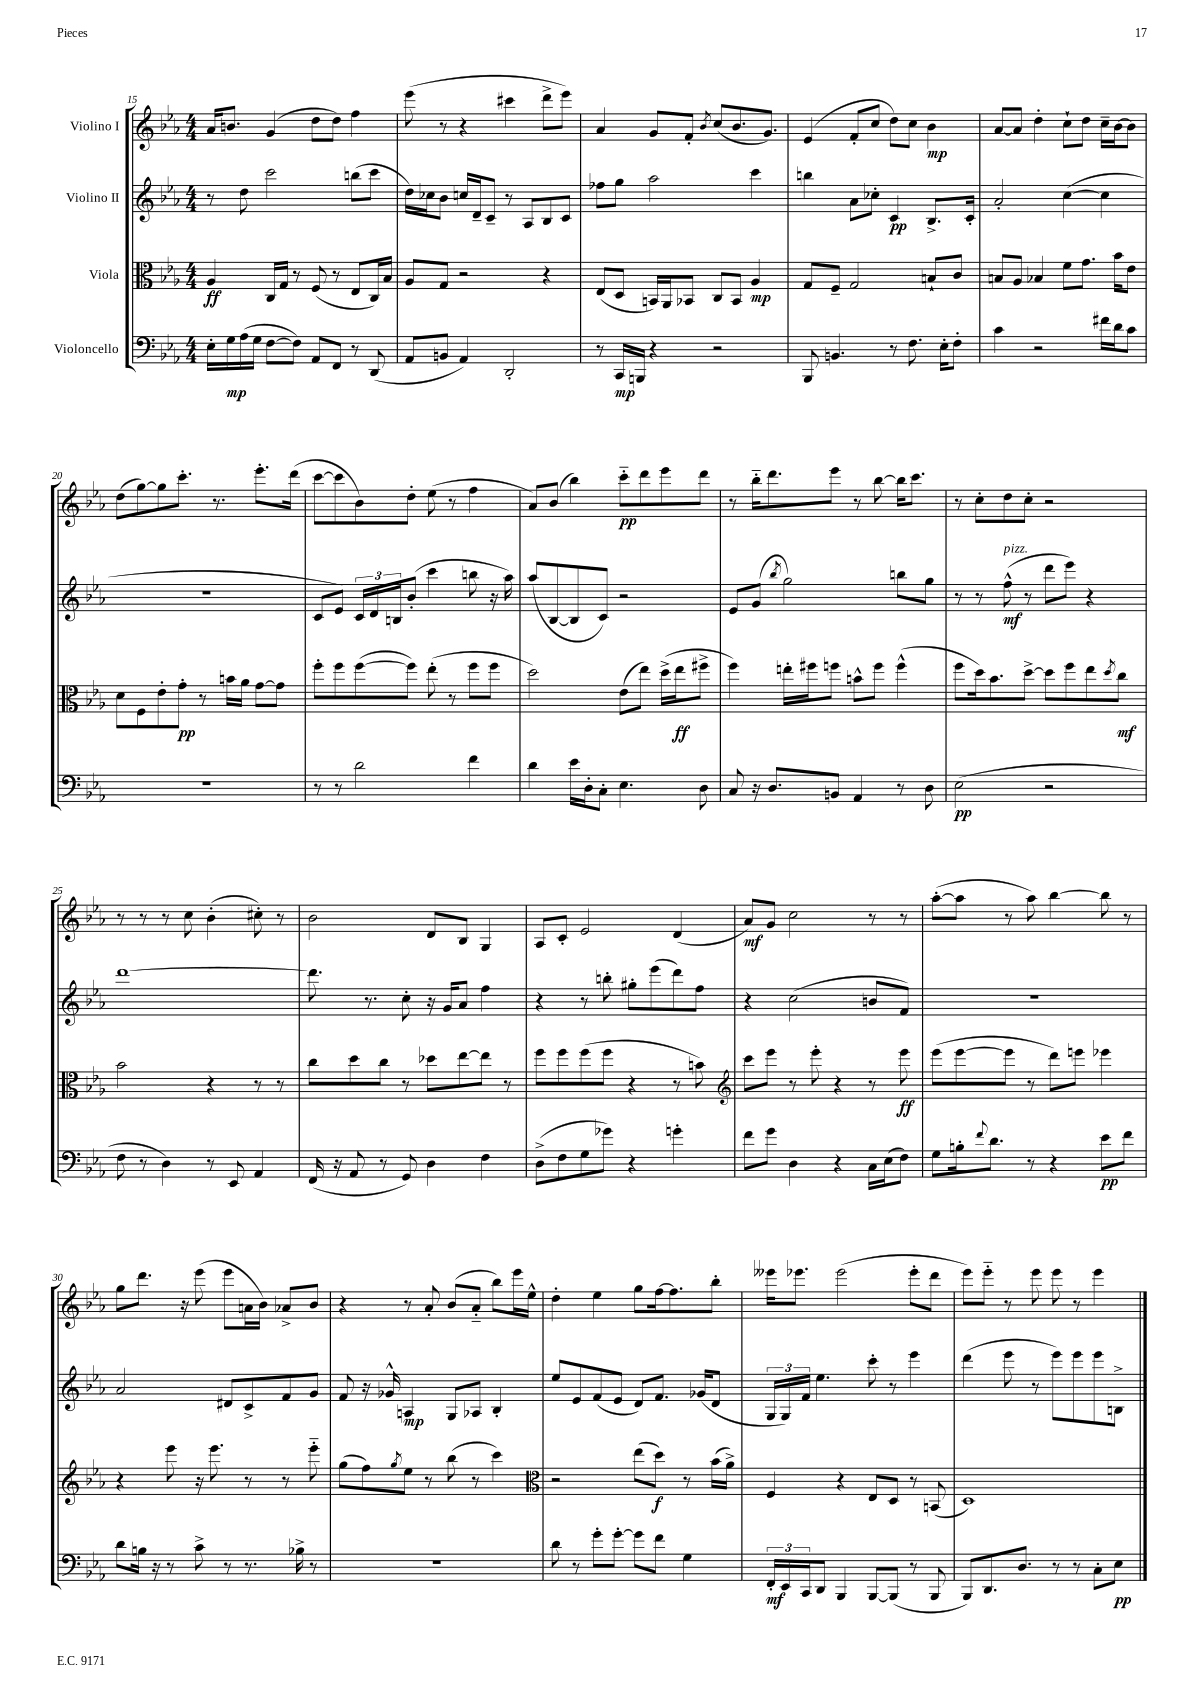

**kern	**dynam	**kern	**dynam	**kern	**dynam	**kern	**dynam
*part4	*part4	*part3	*part3	*part2	*part2	*part1	*part1
*staff4	*staff4	*staff3	*staff3	*staff2	*staff2	*staff1	*staff1
*I"Violoncello	*	*I"Viola	*	*I"Violino II	*	*I"Violino I	*
*clefF4	*	*clefC3	*	*clefG2	*	*clefG2	*
*k[b-e-a-]	*	*k[b-e-a-]	*	*k[b-e-a-]	*	*k[b-e-a-]	*
*M4/4	*	*M4/4	*	*M4/4	*	*M4/4	*
=15	=15	=15	=15	=15	=15	=15	=15
16E-'\LL	.	4A-/	ff	8r	.	16a-/KL	.
16G\	mp	.	.	.	.	8.bn/J	.
(16A-\	.	.	.	8dd\	.	.	.
16G\JJ	.	.	.	.	.	.	.
[8F\L	.	16C/LL	.	2ccc\	.	(4g/	.
.	.	16G/JJ	.	.	.	.	.
8F\J])	.	8r	.	.	.	.	.
8AA-/L	.	(8F/	.	.	.	8dd\L	.
8FF/J	.	8r	.	.	.	8dd\J)	.
8r	.	8E-/L	.	(8bbn\L	.	4ff\	.
(8DD/	.	16C/L)	.	8ccc\J	.	.	.
.	.	16B-/JJ	.	.	.	.	.
=16	=16	=16	=16	=16	=16	=16	=16
8AA-/L	.	8A-/L	.	16dd\LL)	.	(8eee-\	.
.	.	.	.	16cc-X\J	.	.	.
8BBn/J	.	8G/J	.	8b-\J	.	8r	.
4AA-/)	.	2r	.	16ccn/LL	.	4r	.
.	.	.	.	16d~/J	.	.	.
.	.	.	.	8c~/J	.	.	.
2DD'/	.	.	.	8r	.	4ccc#X\	.
.	.	.	.	8A-/L	.	.	.
.	.	4r	.	8B-/	.	8ddd^\L	.
.	.	.	.	8c/J	.	8eee-\J)	.
=17	=17	=17	=17	=17	=17	=17	=17
8r	.	(8E-/L	.	8ff-X\L	.	4a-/	.
16CC/LL	mp	8D/J	.	8gg\J	.	.	.
16BBBn/JJ	.	.	.	.	.	.	.
4r	.	16BBn/LL)	.	2aa-\	.	8g/L	.
.	.	16AA-/J	.	.	.	.	.
.	.	8BB-X/J	.	.	.	8f'/J	.
.	.	.	.	.	.	8qb-/	.
2r	.	8C/L	.	.	.	(8cc/L	.
.	.	8BB-/J	.	.	.	8.b-/	.
.	.	4A-/	mp	4ccc\	.	.	.
.	.	.	.	.	.	8.g/J)	.
=18	=18	=18	=18	=18	=18	=18	=18
8BBB-/	.	8G/L	.	4bbn\	.	(4e-/	.
4.BBn/	.	8F~/J	.	.	.	.	.
.	.	2G/	.	8a-\L	.	8f'/L	.
.	.	.	.	8cc-X'\J	.	8cc/J	.
8r	.	.	.	4c/	pp	8dd\L)	.
8.F\	.	.	.	.	.	8cc\J	.
.	.	8Bn`/L	.	8.B-^/L	.	4b-\	mp
16E-'\KL	.	.	.	.	.	.	.
8F'\J	.	8c/J	.	.	.	.	.
.	.	.	.	16c'/Jk	.	.	.
=19	=19	=19	=19	=19	=19	=19	=19
4c\	.	8Bn/L	.	2a-'/	.	[8a-/L	.
.	.	8A-/J	.	.	.	8a-/J]	.
2r	.	4B-X/	.	.	.	4dd'\	.
.	.	8f\L	.	([4cc\	.	8cc`\L	.
.	.	8.g\J	.	.	.	8dd\J	.
16f#X\LL	.	.	.	4cc\]	.	16cc~\LL	.
16d\J	.	16b-\KL	.	.	.	[16b-\J	.
8c\J	.	8e-\J	.	.	.	8b-\J]	.
!!LO:LB:g=z
=20	=20	=20	=20	=20	=20	=20	=20
1r	.	8d\L	.	1r	.	(8dd\L	.
.	.	8F\	.	.	.	[8gg\)	.
.	.	8e-'\	.	.	.	8gg\]	.
.	.	8g'\J	pp	.	.	8.ccc'\J	.
.	.	8r	.	.	.	.	.
.	.	.	.	.	.	8.r	.
.	.	16bn\LL	.	.	.	.	.
.	.	16a-\JJ	.	.	.	.	.
.	.	[8g\L	.	.	.	8.eee-'\L	.
.	.	8g\J]	.	.	.	.	.
.	.	.	.	.	.	(16ddd\Jk	.
=21	=21	=21	=21	=21	=21	=21	=21
8r	.	8ff'\L	.	8c/L	.	[8ccc\L	.
8r	.	8ff\	.	8e-/J)	.	8ccc\]	.
2d\	.	([8ff\	.	24c/LL	.	8b-\)	.
.	.	.	.	24d/	.	.	.
.	.	.	.	24Bn/J	.	.	.
.	.	8ff\J])	.	(8b-'/J	.	8dd'\J	.
.	.	(8ee-'\	.	4ccc\	.	(8ee-\	.
.	.	8r	.	.	.	8r	.
4f\	.	8ff\L	.	8bbn\	.	4ff\	.
.	.	8ff\J	.	16r	.	.	.
.	.	.	.	16aa-\)	.	.	.
=22	=22	=22	=22	=22	=22	=22	=22
4d\	.	2dd\)	.	(8aa-/L	.	8a-/L)	.
.	.	.	.	[8B-/	.	(8b-/J	.
16e-\LL	.	.	.	8B-/]	.	4bb-\)	.
16D'\J	.	.	.	.	.	.	.
8C'\J	.	.	.	8c/J)	.	.	.
4.E-\	.	(8e-\L	.	2r	.	8ccc\L	pp
.	.	8ee-\J)	.	.	.	8ddd\	.
.	.	(16dd^\LL	.	.	.	8eee-\	.
.	.	16ee-\J	ff	.	.	.	.
8D\	.	8ff#X^\J	.	.	.	8ddd\J	.
=23	=23	=23	=23	=23	=23	=23	=23
8C/	.	4ff\)	.	8e-/L	.	8r	.
16r	.	.	.	(8g/J	.	16bb-\KL	.
8.D/L	.	.	.	.	.	8.ddd\	.
.	.	.	.	8qbb-/	.	.	.
.	.	16een'\LL	.	2gg\)	.	.	.
.	.	16ff#X\J	.	.	.	.	.
8BBn/J	.	8ffn\J	.	.	.	8eee-\J	.
4AA-/	.	8bn^^\L	.	.	.	8r	.
.	.	8ff\J	.	.	.	[8bb-\	.
8r	.	(4ff^^\	.	8bbn\L	.	16bb-\KL]	.
.	.	.	.	.	.	8.ccc\J	.
8D\	.	.	.	8gg\J	.	.	.
=24	=24	=24	=24	=24	=24	=24	=24
(2E-\	pp	8ff\L	.	8r	.	8r	.
.	.	16dd\k)	.	8r	.	8cc'\L	.
.	.	8.b-\	.	.	.	.	.
!	!	!	!	!LO:TX:a:i:t=pizz.	!	!	!
.	.	.	.	(8ff^^\	mf	8dd\	.
.	.	[8dd^\J	.	8r	.	8cc'\J	.
2r	.	8dd\L]	.	8ddd\L	.	2r	.
.	.	8ff\	.	8eee-\J)	.	.	.
.	.	8ee-\	.	4r	.	.	.
.	.	8qdd/	.	.	.	.	.
.	.	8cc\J	mf	.	.	.	.
!!LO:LB:g=z
=25	=25	=25	=25	=25	=25	=25	=25
8F\	.	2b-\	.	[1ddd	.	8r	.
8r	.	.	.	.	.	8r	.
4D\)	.	.	.	.	.	8r	.
.	.	.	.	.	.	8cc\	.
8r	.	4r	.	.	.	(4b-'\	.
8EE-/	.	.	.	.	.	.	.
4AA-/	.	8r	.	.	.	8cc#X'\)	.
.	.	8r	.	.	.	8r	.
=26	=26	=26	=26	=26	=26	=26	=26
(16FF/	.	8cc\L	.	8.ddd\]	.	2b-\	.
16r	.	.	.	.	.	.	.
8AA-/	.	8dd\	.	.	.	.	.
.	.	.	.	8.r	.	.	.
8r	.	8cc\J	.	.	.	.	.
8GG/)	.	8r	.	8cc'\	.	.	.
4D\	.	8dd-X\L	.	16r	.	8d/L	.
.	.	.	.	16g/KL	.	.	.
.	.	[8ee-\	.	8a-/J	.	8B-/J	.
4F\	.	8ee-\J]	.	4ff\	.	4G/	.
.	.	8r	.	.	.	.	.
=27	=27	=27	=27	=27	=27	=27	=27
(8D^\L	.	8ff\L	.	4r	.	8A-/L	.
8F\	.	8ff\	.	.	.	8c'/J	.
8G\	.	(8ff\	.	8r	.	2e-/	.
8g-X\J)	.	8ff\J	.	8bbn'\	.	.	.
4r	.	4r	.	8gg#X'\L	.	.	.
.	.	.	.	(8eee-\	.	.	.
4gn'\	.	8r	.	8ddd\)	.	(4d/	.
.	.	8bn\)	.	8ff\J	.	.	.
=28	=28	=28	=28	=28	=28	=28	=28
*	*	*clefG2	*	*	*	*	*
8f\L	.	8ccc\L	.	4r	.	8a-/L)	mf
8g\J	.	8eee-\J	.	.	.	8g/J	.
4D\	.	8r	.	(2cc\	.	2cc\	.
.	.	8eee-'\	.	.	.	.	.
4r	.	4r	.	.	.	.	.
16C\LL	.	8r	.	8bn/L	.	8r	.
(16E-\J	.	.	.	.	.	.	.
8F\J)	.	8eee-\	ff	8f/J)	.	8r	.
=29	=29	=29	=29	=29	=29	=29	=29
8G\L	.	(8eee-\L	.	1r	.	([8aa-'\L	.
16Bn'\k	.	[8eee-\	.	.	.	8aa-\J]	.
8qqf/	.	.	.	.	.	.	.
8.d\J	.	.	.	.	.	.	.
.	.	8eee-\J]	.	.	.	8r	.
8r	.	8r	.	.	.	8aa-\)	.
4r	.	8ddd\L)	.	.	.	[4bb-\	.
.	.	8eeen\J	.	.	.	.	.
8e-\L	pp	4eee-X\	.	.	.	8bb-\]	.
8f\J	.	.	.	.	.	8r	.
!!LO:LB:g=z
=30	=30	=30	=30	=30	=30	=30	=30
8d\L	.	4r	.	2a-/	.	8gg\L	.
16Bn\Jk	.	.	.	.	.	8.ddd\J	.
16r	.	.	.	.	.	.	.
8r	.	8eee-\	.	.	.	.	.
.	.	.	.	.	.	16r	.
8c^\	.	16r	.	.	.	(8eee-\	.
.	.	8.eee-\	.	.	.	.	.
8r	.	.	.	8d#X/L	.	8eee-\L	.
8.r	.	8r	.	8c^/	.	16an\L	.
.	.	.	.	.	.	16b-\JJ)	.
.	.	8r	.	8f/	.	8a-X^/L	.
16B-X^\	.	.	.	.	.	.	.
8r	.	8eee-\	.	8g/J	.	8b-/J	.
=31	=31	=31	=31	=31	=31	=31	=31
1r	.	(8gg\L	.	8f/	.	4r	.
.	.	8ff\)	.	16r	.	.	.
.	.	.	.	16g-X^^/	.	.	.
.	.	8qgg/	.	.	.	.	.
.	.	8ee-\J	.	4An/	mp	8r	.
.	.	8r	.	.	.	8a-'/	.
.	.	(8bb-\	.	8G/L	.	(8b-/L	.
.	.	8r	.	8A-X/J	.	8a-/J	.
.	.	4ccc\)	.	4B-'/	.	8bb-\L)	.
.	.	.	.	.	.	16eee-\L	.
.	.	.	.	.	.	16ee-^^\JJ	.
=32	=32	=32	=32	=32	=32	=32	=32
*	*	*clefC3	*	*	*	*	*
8d\	.	2r	.	8ee-/L	.	4dd'\	.
8r	.	.	.	8e-/	.	.	.
8g'\L	.	.	.	(8f/	.	4ee-\	.
[8g'\J	.	.	.	8e-/J	.	.	.
8g\L]	.	(8ee-\L	.	8d/L)	.	8gg\L	.
8f\J	.	8dd\J)	f	8.f/J	.	[16ff\k	.
.	.	.	.	.	.	8.ff\]	.
4G\	.	8r	.	.	.	.	.
.	.	.	.	(16g-X/KL	.	.	.
.	.	(16b-\LL	.	8d/J	.	8bb-'\J	.
.	.	16a-^\JJ)	.	.	.	.	.
=33	=33	=33	=33	=33	=33	=33	=33
24FF'/LL	mf	4F/	.	24G/LL	.	16eee--X\KL	.
24EE-/	.	.	.	24G/)	.	.	.
.	.	.	.	.	.	8.eee-X\J	.
24CC/J	.	.	.	24f/JJ	.	.	.
8DD/J	.	.	.	4.ee-\	.	.	.
4BBB-/	.	4r	.	.	.	(2eee-\	.
[8BBB-/L	.	8E-/L	.	8ccc'\	.	.	.
(8BBB-/J]	.	8D/J	.	8r	.	.	.
8r	.	8r	.	4eee-\	.	8eee-'\L	.
8BBB-/	.	(8BBn/	.	.	.	8ddd\J	.
=34	=34	=34	=34	=34	=34	=34	=34
8BBB-/L)	.	1D)	.	(4ddd\	.	8eee-\L)	.
8.DD/	.	.	.	.	.	8eee-\J	.
.	.	.	.	8eee-\	.	8r	.
8.D/J	.	.	.	.	.	.	.
.	.	.	.	8r	.	8eee-\	.
8r	.	.	.	8eee-\L)	.	8eee-\	.
8r	.	.	.	8eee-\	.	8r	.
8C'\L	.	.	.	8eee-\	.	4eee-\	.
8E-\J	pp	.	.	8Bn^\J	.	.	.
==	==	==	==	==	==	==	==
*-	*-	*-	*-	*-	*-	*-	*-
